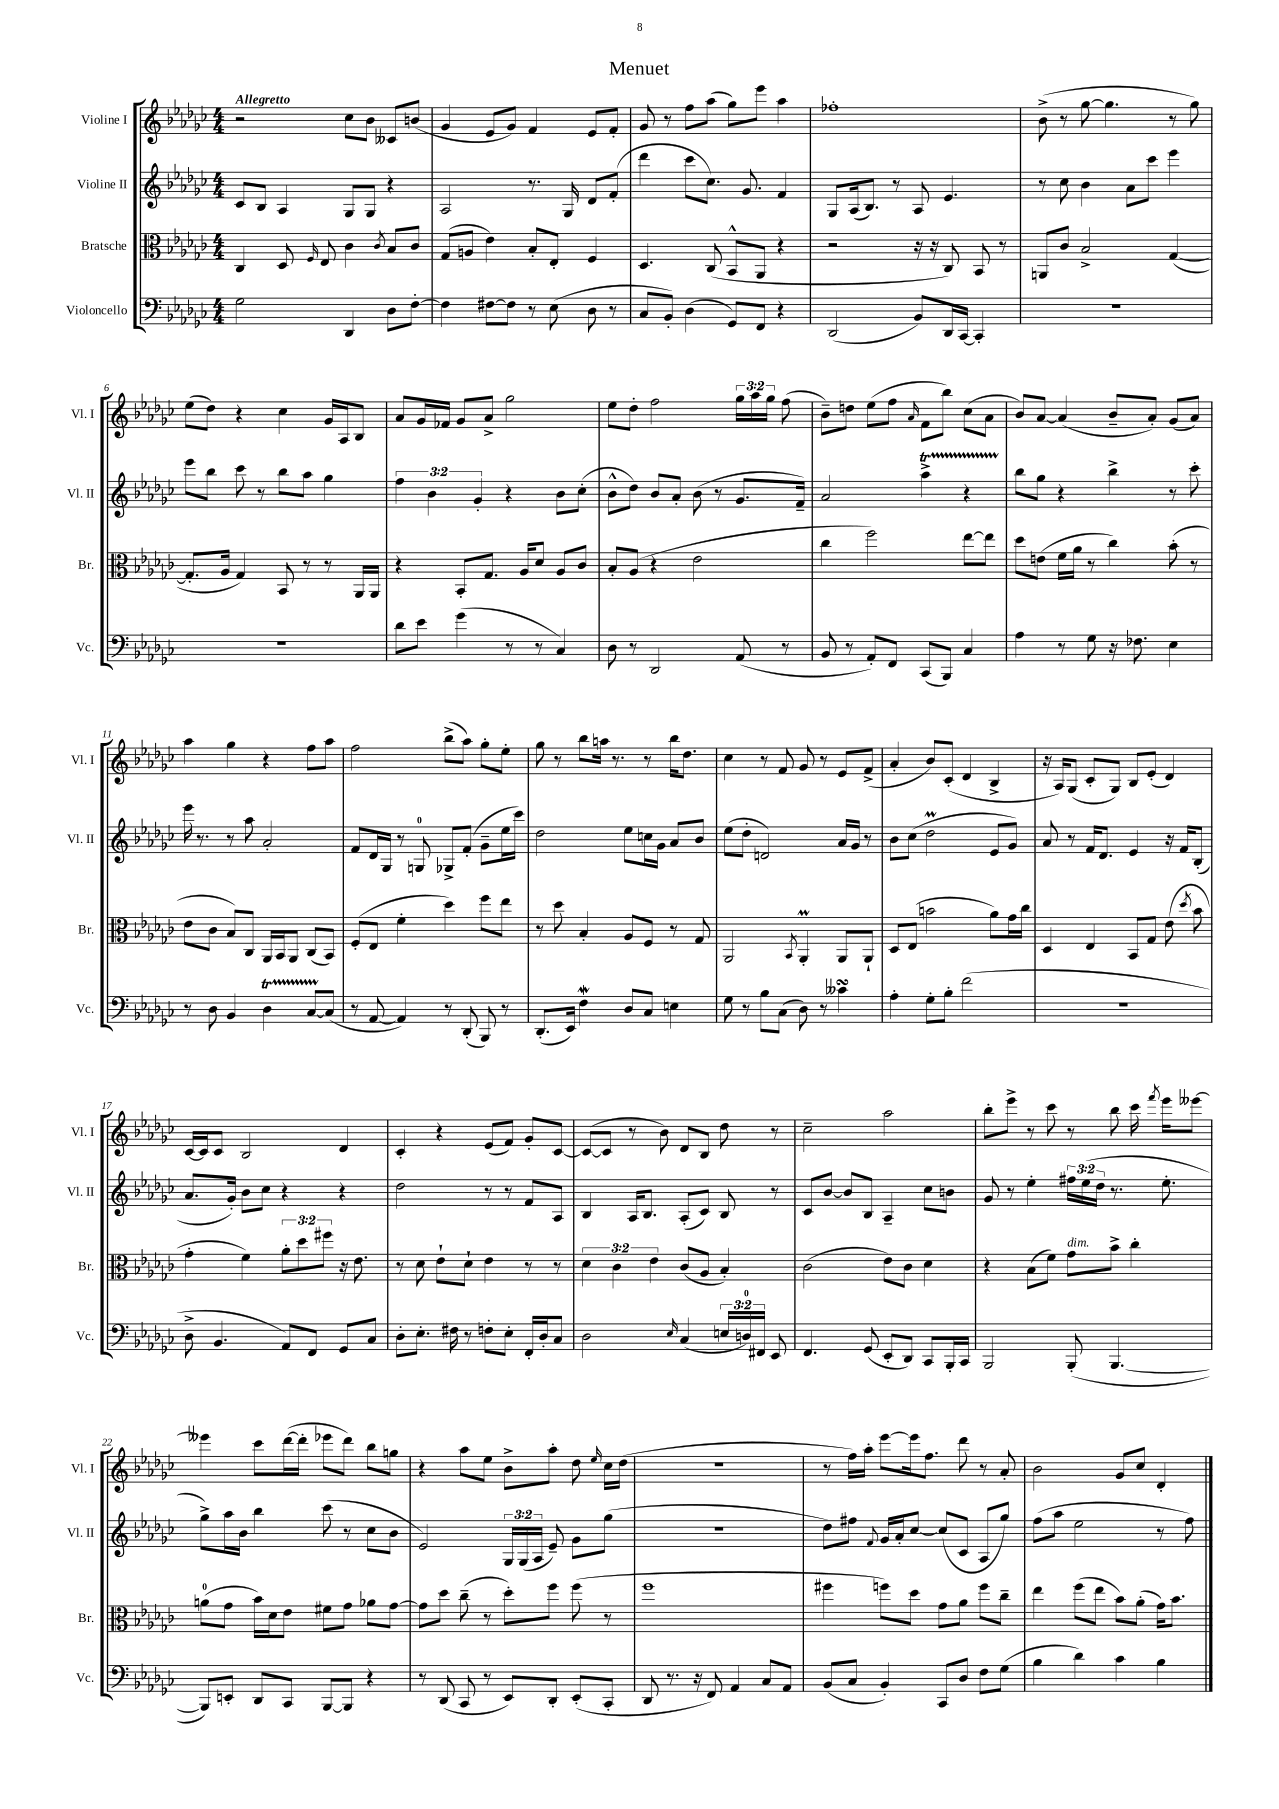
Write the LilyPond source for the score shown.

\header { title = "Menuet" }
<<
\new StaffGroup <<
\new Staff = "s0" \with { instrumentName = "Violine I" shortInstrumentName = "Vl. I" } {
    \clef treble \key ges \major \numericTimeSignature \time 4/4 \override Staff.TupletNumber.text = #tuplet-number::calc-fraction-text \tempo "Allegretto"
    \autoBeamOff r2 ces''8[ bes'8] ceses'8[ b'8]( |
    ges'4 ees'8[ ges'8]) f'4 ees'8[ f'8]-. |
    ges'8 r8 f''8[ aes''8]( ges''8[) ees'''8] aes''4 |
    fes''1-. |
    bes'8->( r8 ges''8~ ges''4. r8 ges''8) |
    ees''8[( des''8]) r4 ces''4 ges'16[ aes16 bes8] |
    aes'8[ ges'16 fes'16] ges'8[ aes'8]-> ges''2 |
    ees''8[ des''8]-. f''2 \tuplet 3/2 { ges''16[ aes''16 ges''16] } f''8( |
    bes'8[--) d''8] ees''8[( f''8] \grace { aes'16 } f'8[ bes''8]) ces''8[( aes'8] |
    bes'8[) aes'8]~ aes'4( bes'8[-- aes'8]-.) ges'8[( aes'8]) |
    aes''4 ges''4 r4 f''8[ aes''8] |
    f''2 bes''8[->( aes''8]) ges''8[-. ees''8]-. |
    ges''8 r8 bes''8[ a''16] r8. r8 bes''16[ des''8.] |
    ces''4 r8 f'8 ges'8 r8 ees'8[ f'8]->( |
    aes'4-. bes'8[) ces'8]-.( des'4 bes4-> |
    r16 aes16[) ges8]( ces'8[-. ges8]) bes8[ ees'8]-.( des'4) |
    ces'16[~ ces'16 ces'8] bes2 des'4 |
    ces'4-. r4 ees'8[( f'8]) ges'8[-. ces'8]~ |
    ces'8[~( ces'8] r8 bes'8) des'8[ bes8] des''8 r8 |
    ces''2-- aes''2 |
    bes''8[-. ees'''8]-> r8 ces'''8 r8 bes''8 ces'''16 \acciaccatura { f'''8 } ees'''16[ eeses'''8]~ |
    eeses'''4 ces'''8[ des'''16~( des'''16]-. ees'''8[ des'''8]) bes''8[ g''8] |
    r4 aes''8[ ees''8] bes'8[-> aes''8]-. des''8 \grace { ees''16 } ces''16[ des''16]( |
    R1 |
    r8 f''16[) aes''16]-. ees'''8[~ ees'''16 f''8.] des'''8 r8 aes'8-. |
    bes'2 ges'8[ ces''8] des'4-. \bar "|." |
}
\new Staff = "s1" \with { instrumentName = "Violine II" shortInstrumentName = "Vl. II" } {
    \clef treble \key ges \major \numericTimeSignature \time 4/4 \override Staff.TupletNumber.text = #tuplet-number::calc-fraction-text
    \autoBeamOff ces'8[ bes8] aes4 ges8[ ges8] r4 |
    aes2 r8. ges16 des'8[ f'8]-.( |
    des'''4 ces'''8[ ces''8.]) ges'8. f'4 |
    ges8[ aes16( bes8.]) r8 aes8 ees'4. |
    r8 ces''8 bes'4 aes'8[ ces'''8] ees'''4 |
    ees'''8[ bes''8] ces'''8 r8 bes''8[ aes''8] ges''4 |
    \tuplet 3/2 { f''4 bes'4 ges'4-. } r4 bes'8[ ces''8]-.( |
    bes'8[-^ des''8]) bes'8[ aes'8]-. bes'8( r8 ges'8.[ f'16]--) |
    aes'2 aes''4->\startTrillSpan r4 |
    bes''8[\stopTrillSpan ges''8] r4 bes''4-> r8 ces'''8-. |
    ees'''16 r8. r8 aes''8 aes'2-. |
    f'8[ des'16 ges16] r8 g8-0 ges8[-> f'8]-.( ges'8[-- ees''16 ces'''16]) |
    des''2 ees''8[ c''16 ges'16] aes'8[ bes'8] |
    ees''8[( des''8]-. d'2) aes'16[ ges'16] r8 |
    bes'8[ ces''8]( des''2\prall ees'8[ ges'8]) |
    aes'8 r8 f'16[ des'8.] ees'4 r16 f'16[ bes8]-.( |
    aes'8.[ ges'16]-.) bes'8[ ces''8] r4 r4 |
    des''2 r8 r8 f'8[ aes8] |
    bes4 aes16[ bes8.] aes8[-.( ces'8]) bes8 r8 |
    ces'8[ bes'8]~ bes'8[ bes8] aes4-- ces''8[ b'8] |
    ges'8 r8 ees''4-. \tuplet 3/2 { fis''16[ ees''16( des''16] } r8. ees''8.-. |
    ges''8[->) aes''16 bes'16] bes''4 ces'''8( r8 ces''8[ bes'8] |
    ees'2) \tuplet 3/2 { ges16[ ges16( aes16] } ees'8--) ges'8[ ges''8]( |
    r1 |
    des''8[) fis''8] \appoggiatura { f'8 } ges'16[ aes'16-. ces''8]~ ces''8[( ces'8] aes8[ ges''8]) |
    f''8[( aes''8] ees''2 r8 f''8) \bar "|." |
}
\new Staff = "s2" \with { instrumentName = "Bratsche" shortInstrumentName = "Br." } {
    \clef alto \key ges \major \numericTimeSignature \time 4/4 \override Staff.TupletNumber.text = #tuplet-number::calc-fraction-text
    \autoBeamOff ces4 des8 \grace { f16 } ees8 ces'4 \acciaccatura { ces'8 } bes8[ ces'8] |
    ges8[( a8] ees'4) bes8[-. ees8]-. f4 |
    des4. ces8( bes,8[-^ aes,8] r4 |
    r2 r16 r16 ces8) bes,8 r8 |
    a,8[ ces'8] bes2-> ges4~( |
    ges8.[-. aes16] ges4) bes,8 r8 r8 aes,16[ aes,16] |
    r4 bes,8[-. ges8.] aes16[ des'8] aes8[ ces'8] |
    bes8[-. aes8]( r4 ees'2 |
    ces''4 f''2) ees''8[~ ees''8] |
    des''8[ e'8]( f'16[ aes'16] r8 ces''4) bes'8-.( r8 |
    ees'8[ ces'8] bes8[) ces8] aes,16[ bes,16 aes,8] ces8[( bes,8]) |
    f8[-.( ees8] f'4-. des''4) f''8[ ees''8] |
    r8 des''8 bes4-. aes8[ f8] r8 ges8 |
    aes,2 \acciaccatura { bes,8 } aes,4-.\prall aes,8[ aes,8]-! |
    des8[ ees8]( b'2 aes'8[) ges'16 ces''16] |
    des4 ees4 bes,8[ ges8] ees'8( \acciaccatura { des''8 } bes'8 |
    ges'4-. f'4) \tuplet 3/2 { aes'8[-. des''8 fis''8] } r16 ees'8. |
    r8 des'8 ees'8[-! des'8]-! ees'4 r8 r8 |
    \tuplet 3/2 { des'4 ces'4 ees'4 } ces'8[( aes8] bes4-.) |
    ces'2( ees'8[) ces'8] des'4 |
    r4 bes8[( f'8]) ges'8[^\markup { \italic "dim." } bes'8]-> ces''4-. |
    a'8[-0( ges'8] bes'16[) des'16 ees'8] fis'8[ ges'8] aes'8[ ges'8]~ |
    ges'8[ des''8] ces''8--( r8 des''8[-.) f''8] f''8( r8 |
    f''1 |
    fis''4 f''8[) des''8] ges'8[ aes'8] f''8[ ces''8]-- |
    ees''4 f''8[( ees''8] bes'8[) aes'8]-.( ges'16[) bes'8.] \bar "|." |
}
\new Staff = "s3" \with { instrumentName = "Violoncello" shortInstrumentName = "Vc." } {
    \clef bass \key ges \major \numericTimeSignature \time 4/4 \override Staff.TupletNumber.text = #tuplet-number::calc-fraction-text
    \autoBeamOff ges2 des,4 des8[ f8]~-. |
    f4 fis8[~ fis8] r8 ees8( des8 r8 |
    ces8[ bes,8]-.) des4( ges,8[) f,8] r4 |
    des,2( bes,8[) des,16 ces,16]~ ces,4-. |
    R1 |
    R1 |
    des'8[ ees'8] ges'4( r8 r8 ces4) |
    des8 r8 des,2 aes,8( r8 |
    bes,8 r8 aes,8[-.) f,8] ces,8[( bes,,8]) ces4 |
    aes4 r8 ges8 r16 fes8. ees4 |
    r8 des8 bes,4 des4\startTrillSpan ces8[~ ces8]\stopTrillSpan( |
    r8 aes,8~ aes,4) r8 des,8-.( bes,,8) r8 |
    des,8.[-.( ees,16]) f4\mordent des8[ ces8] e4 |
    ges8 r8 bes8[ ces8]( des8) r8 ceses'4\turn |
    aes4-. ges8[-. bes8]-. f'2( |
    R1 |
    des8-> bes,4. aes,8[) f,8] ges,8[ ces8] |
    des8[-. ees8.]-. fis16 r8 f8[-. ees8]-. f,16[-. des16-. ces8] |
    des2 \grace { ees16 } ces4( \tuplet 3/2 { e16[ d16-0) fis,16] } ees,8 |
    f,4. ges,8( ees,8[-. des,8]) ces,8[ bes,,16-. ces,16] |
    bes,,2 bes,,8-.( bes,,4.~ |
    bes,,8[) e,8]-. des,8[ ces,8] bes,,8[~ bes,,8] r4 |
    r8 des,8( ces,8 r8 ees,8[) des,8]-. ees,8[-.( ces,8]-. |
    des,8 r8. r16 f,8) aes,4 ces8[ aes,8] |
    bes,8[( ces8] bes,4-.) ces,8[ des8] f8[ ges8]( |
    bes4 des'4) ces'4 bes4 \bar "|." |
}
>>
>>
